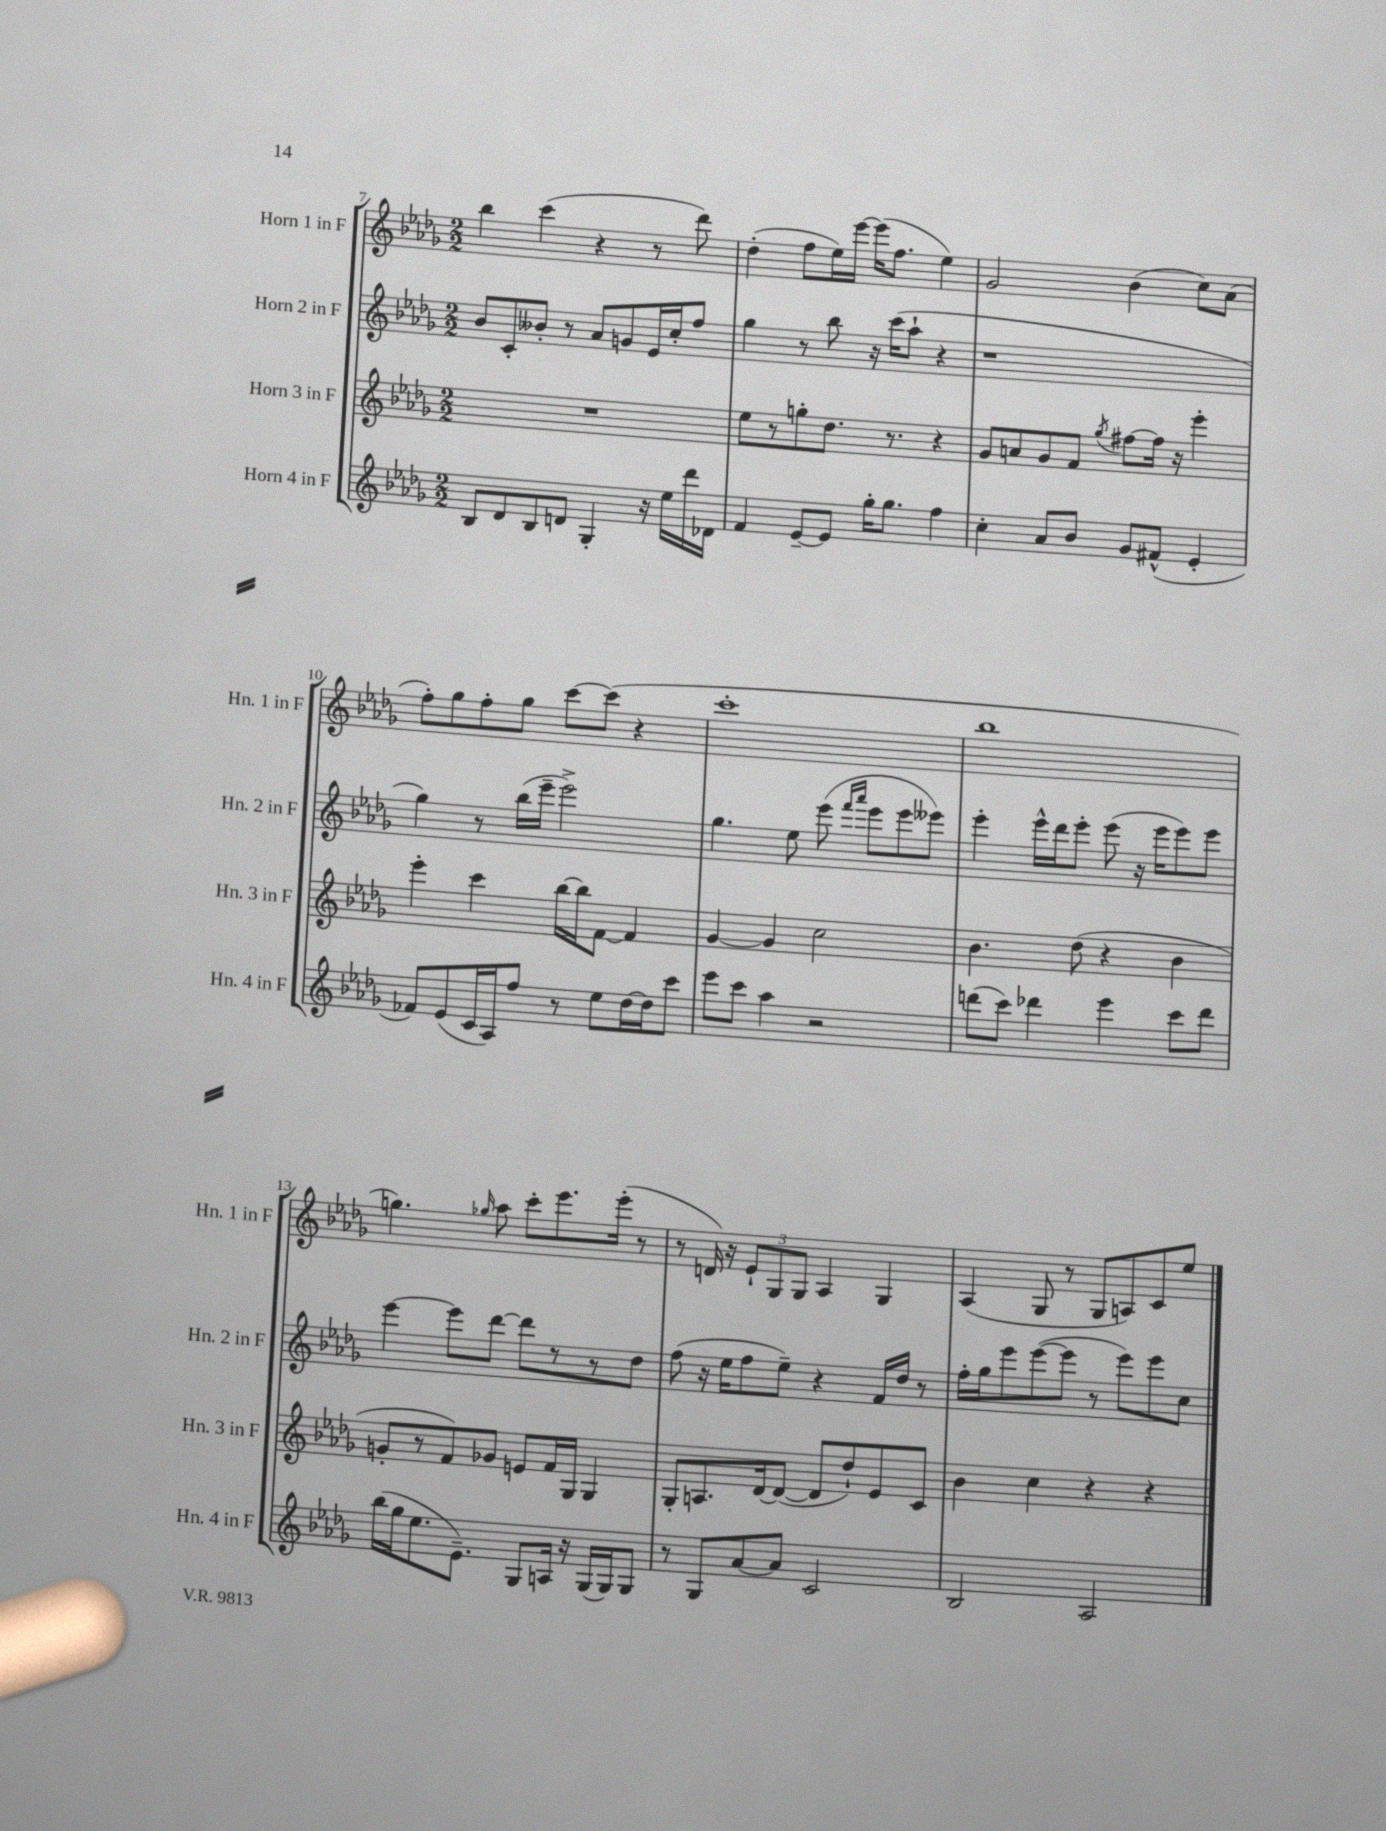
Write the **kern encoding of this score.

**kern	**kern	**kern	**kern
*part4	*part3	*part2	*part1
*staff4	*staff3	*staff2	*staff1
*I"Horn 4 in F	*I"Horn 3 in F	*I"Horn 2 in F	*I"Horn 1 in F
*I'Hn. 4 in F	*I'Hn. 3 in F	*I'Hn. 2 in F	*I'Hn. 1 in F
*clefG2	*clefG2	*clefG2	*clefG2
*k[b-e-a-d-g-]	*k[b-e-a-d-g-]	*k[b-e-a-d-g-]	*k[b-e-a-d-g-]
*M2/2	*M2/2	*M2/2	*M2/2
=7	=7	=7	=7
8B-/L	1r	8b-/L	4bb-\
8d-/	.	8c'/	.
8B-/	.	8b--X'/J	(4ccc\
8dn/J	.	8r	.
4G-'/	.	8a-/L	4r
.	.	8gn/	.
16r	.	16e-/L	8r
16ee-\LL	.	16cc'/J	.
16ddd-\	.	8ff/J	8ddd-\)
16d-X\JJ	.	.	.
=8	=8	=8	=8
4f/	8ee-\L	4gg-\	(4dd-'\
.	8r	.	.
[8e-~/L	8ggn'\	8r	8ff\L
8e-/J]	8.dd-\J	8bb-\	16ee-\L)
.	.	.	[16eee-\JJ
16gg-'\KL	.	16r	(16eee-\KL]
8.gg-\J	8.r	(16ccc\KL	8.ff\J
.	.	8aa-`\J	.
4ff\	4r	4r	4ee-\)
=9	=9	=9	=9
4cc'\	8g-/L	1r	2g-/
.	8an/	.	.
8a-/L	8g-/	.	.
8b-/J	8f/J	.	.
.	8qgg-/	.	.
8g-/L	[8ff#X\L	.	(4b-\
(8f#X^^/J	16ff#\Jk]	.	.
.	16r	.	.
4e-'/	4eee-'\	.	8cc\L)
.	.	.	(8a-\J
!!LO:LB:g=z
=10	=10	=10	=10
8f-X/L)	4eee-'\	4gg-\)	8ff'\L)
(8e-/	.	.	8gg-\
16c/L	4ccc\	8r	8ff'\
16A-/J)	.	.	.
8ff/J	.	(16bb-\LL	8gg-\J
.	.	16eee-~\JJ	.
8r	[16bb-\LL	2eee-^\)	[8ccc\L
.	16bb-\J]	.	.
8ee-\L	[8f\J	.	(8ccc\J]
[16dd-\L	4f/]	.	4r
16dd-\J]	.	.	.
8ccc\J	.	.	.
=11	=11	=11	=11
8eee-\L	[4g-/	4.gg-\	1ccc'
8ccc\J	.	.	.
4aa-\	4g-/]	.	.
.	.	8ee-\	.
2r	2cc\	(8eee-\	.
.	.	16qqfff/LL	.
.	.	16qqaaa-/JJ	.
.	.	8eee-\L	.
.	.	8eee-\	.
.	.	8eee--X\J)	.
=12	=12	=12	=12
(8dddn\L	4.b-\	4eee-'\	1bb-
8ccc\J)	.	.	.
4ddd-X\	.	16eee-^^\LL	.
.	.	16ddd-\J	.
.	(8dd-\	8eee-'\J	.
4eee-\	4r	(8eee-\	.
.	.	16r	.
.	.	16eee-\KL	.
8ccc\L	4b-\	8eee-\)	.
8ddd-\J	.	8eee-\J	.
!!LO:LB:g=z
=13	=13	=13	=13
(16bb-\LL	8gn'/L	[4eee-\	4.ggn\)
16gg-\J	.	.	.
8.ee-\	8r	.	.
.	8f/)	8eee-\L]	.
8.e-~\J)	.	.	.
.	.	.	16qqgg-X/
.	8g-X/J	[8ddd-\J	8aa-\
8G-/L	8en/L	8ddd-\L]	8ccc'\L
16An/Jk	16f/L	8r	8.eee-\
16r	16G-/JJ	.	.
(16G-/LL	4G-/	8r	.
16G-/J)	.	.	(16eee-'\Jk
8G-/J	.	8dd-\J	8r
=14	=14	=14	=14
8r	8G-'/L	(8ff\	8r
8G-/L	8.An/	16r	16dn/)
.	.	16ee-\KL	16r
[8a-/	.	8ff\	12e-`/L
.	[16d-/k	.	.
.	.	.	12G-/
8a-/J]	(8d-/J_	8ee-~\J)	.
.	.	.	12G-/J
2c/	8d-/L]	4r	4A-/
.	8dd-`/)	.	.
.	8e-/	16f/LL	4G-/
.	.	16dd-/JJ	.
.	8c/J	8r	.
=15	=15	=15	=15
2B-/	4b-\	16ff'\LL	(4A-/
.	.	16gg-\J	.
.	.	8eee-\	.
.	4cc\	([8eee-\	8G-/
.	.	8eee-\J]	8r
2A-/	4r	8r	8G-/L
.	.	8eee-\L)	8An/)
.	4r	8eee-\	8c/
.	.	8cc\J	8ee-/J
==	==	==	==
*-	*-	*-	*-
